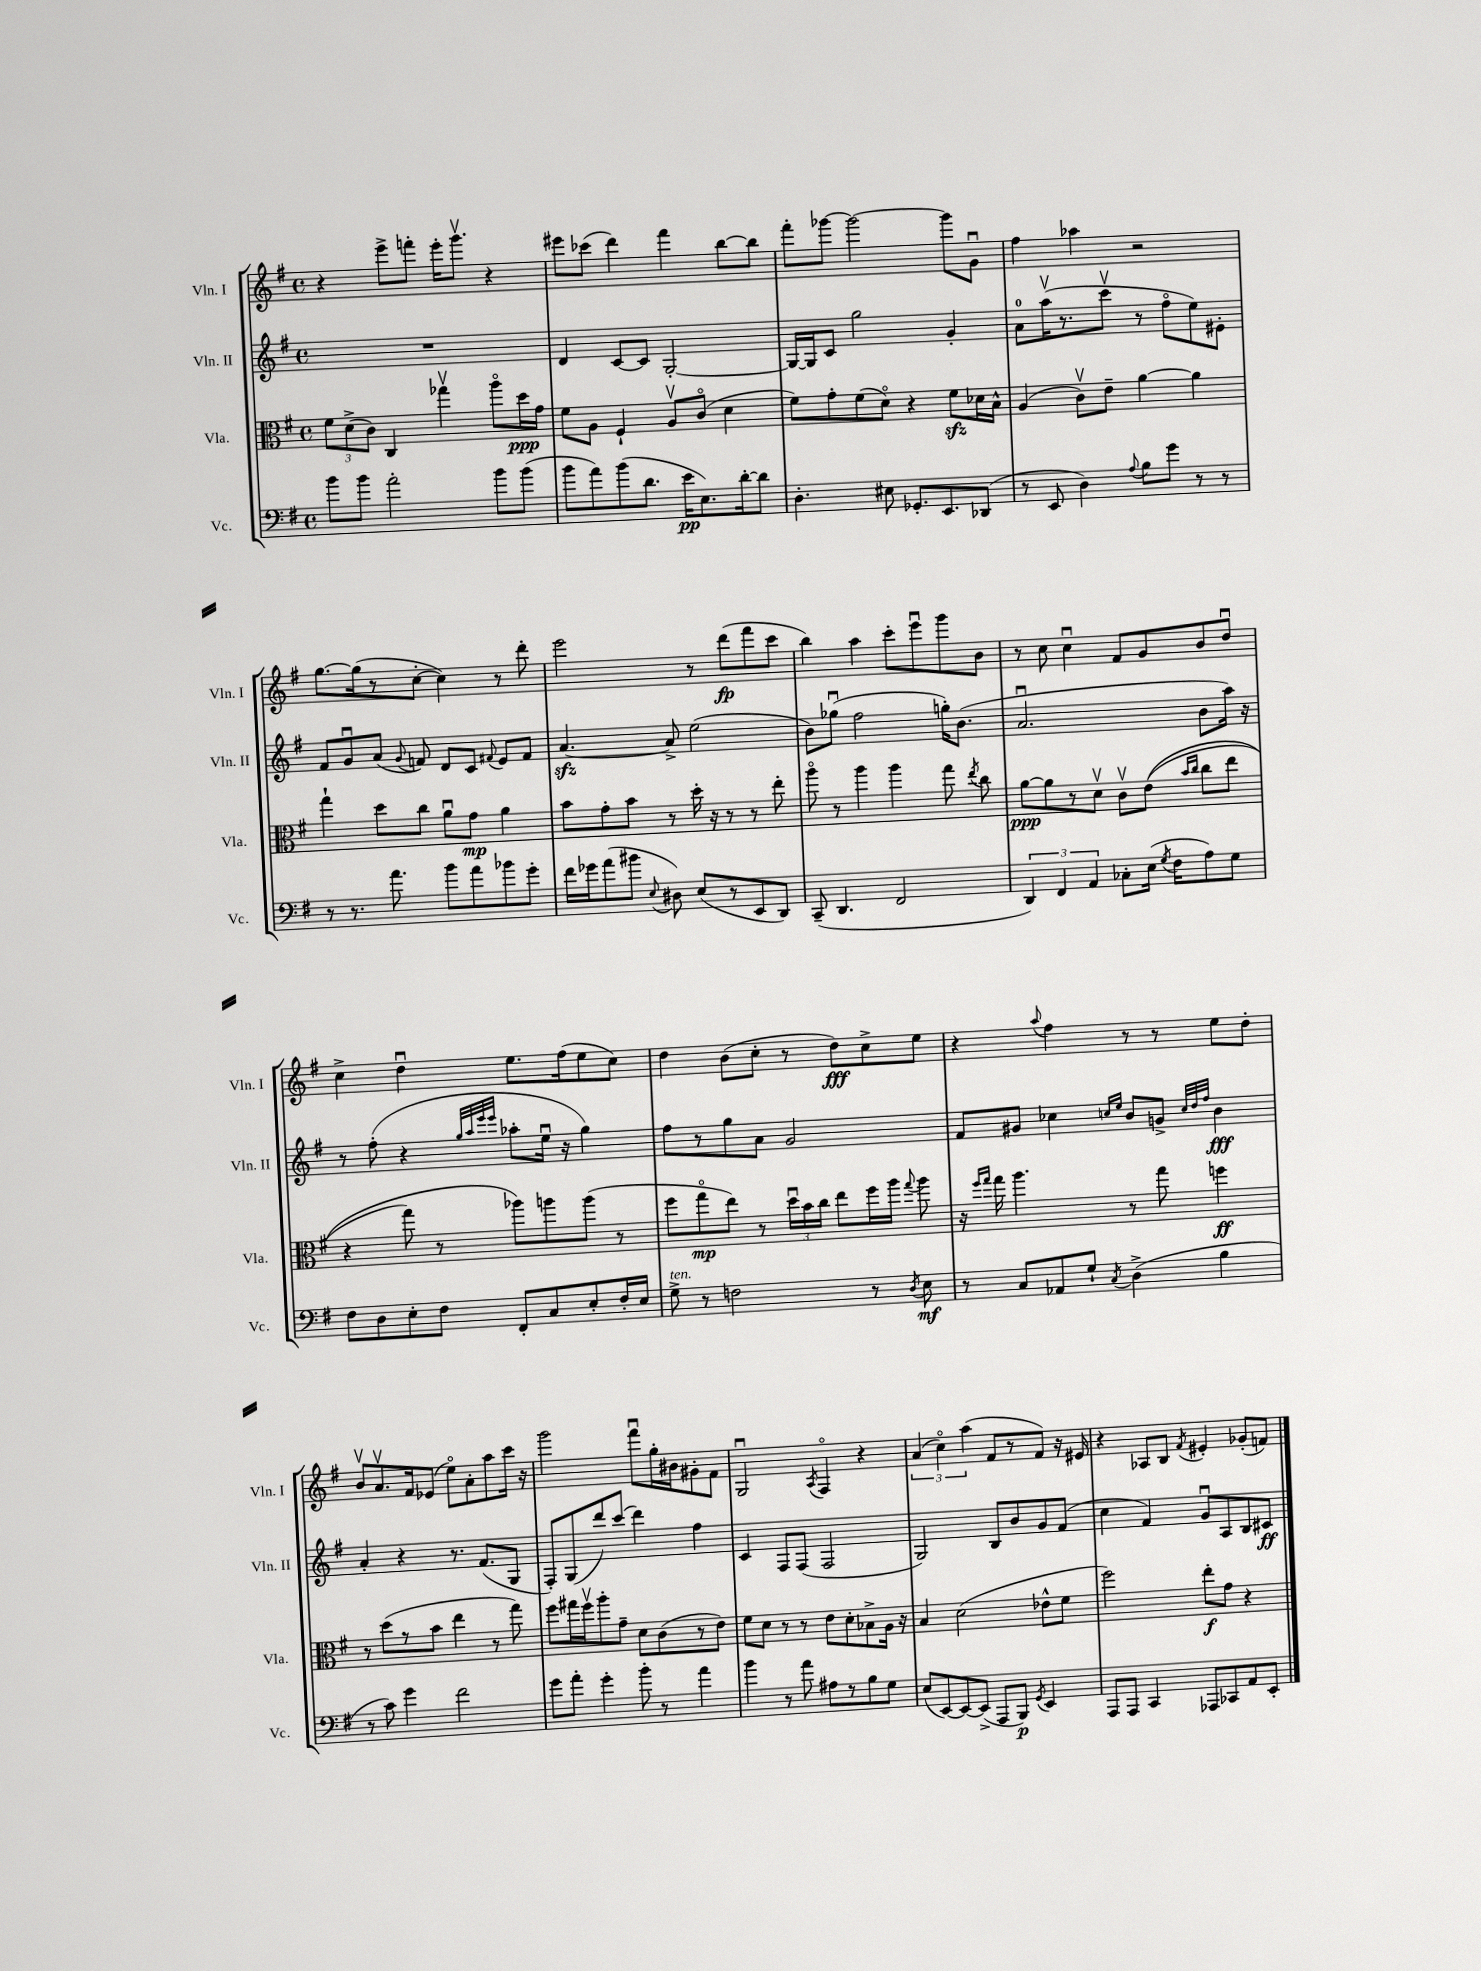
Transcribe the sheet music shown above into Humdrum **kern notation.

**kern	**kern	**kern	**kern
*staff4	*staff3	*staff2	*staff1
*clefF4	*clefC3	*clefG2	*clefG2
*k[f#]	*k[f#]	*k[f#]	*k[f#]
*M4/4	*M4/4	*M4/4	*M4/4
*met(c)	*met(c)	*met(c)	*met(c)
8b	12f#	1r	4r
.	(12d^	.	.
8b	.	.	.
.	12c)	.	.
2a'	4C	.	8eee^
.	.	.	8fff'
.	4gg-v	.	16eee'
.	.	.	8.gggv
8b	8aao	.	4r
(8b	16dd	.	.
.	16g	.	.
=	=	=	=
8b	8f#	4d	8eee#
8a)	8A	.	(8ccc-
(8b	4F#`	[8c	4ddd)
8.d	.	8c]	.
.	8Av	[2G'	4fff#
16e	.	.	.
8.E)	(8co	.	.
.	4d	.	[8bb
[16d'	.	.	.
8d]	.	.	8bb]
=	=	=	=
4.D'	8f#)	16G_	8fff#'
.	.	16G]	.
.	8g'	8c	[8ggg-
.	(8f#	2gg	2ggg-_
8E#	8do)	.	.
8.GG-'	4r	.	.
8.EE	.	.	.
.	8f#	4g'	8ggg-]
(8DD-	16d-	.	8gu
.	16B^^	.	.
=	=	=	=
8r	(4A	8a	4ff#
8EE	.	(16aav	.
.	.	8.r	.
4D)	8cv)	.	4aa-
.	8e~	8cccv	.
8qqA	.	.	.
8B	[4a	8r	2r
8g	.	8ff#o	.
8r	4a]	8ee)	.
8r	.	8e#'	.
=	=	=	=
8r	4gg`	8f#	[8.gg
8.r	.	8gu	.
.	.	.	(16gg]
.	8dd	(8a	8r
8.a	.	.	.
.	.	8qqg	.
.	8cc	8f)	[8cc'
8b	8au	8d	4cc])
8a	8g	8c	.
.	.	8qqf#	.
8b-	4a	8e	8r
8g'	.	8f#	8ddd'
=	=	=	=
16f#	8b	[4.a	2eee
16g-	.	.	.
(8a	8g'	.	.
8b#	8b	.	.
8qqE	.	.	.
8D#)	8r	8a^]	.
(8E	16dd'	(2ee	8r
.	16r	.	.
8r	8r	.	(8ddd
8EE	8r	.	8fff#
8DD)	8ee'	.	8ccc
=	=	=	=
(8CC~	8aao	8b)	4bb)
4.DD	8r	(8gg-u	.
.	4aa	2ff#	4aa
2FF#	4aa	.	8ccc'
.	.	.	8eeeu
.	8gg	16gg')	8ggg
.	.	(8.b	.
.	8qee	.	.
.	8cc	.	8b
=	=	=	=
6DD)	[8a	2.au	8r
.	8a]	.	8cc
6FF#	.	.	.
.	8r	.	4ccu
6AA	.	.	.
.	8dv	.	.
8C-'	8cv	.	8f#
(16E	&((8e	.	8g
8qG	.	.	.
16F#	.	.	.
.	16qqb	.	.
.	16qqcc	.	.
8A)	8cc	8b	8b
8G	8ee	16aa)	8ddu
.	.	16r	.
=	=	=	=
8F#	4r	8r	4cc^
8D	.	(8ff#'	.
8E'	8gg)	4r	4ddu
8F#	8r	.	.
.	.	32qqgg	.
.	.	32qqaa	.
.	.	32qqeee	.
.	.	32qqeee	.
8FF#'	8aa-&)	8aa-'	8.ee
8C	8aa	16eeu	.
.	.	16r	(16ff#
8E'	(8aa	4gg)	8ee
16F#'	8r	.	8cc)
16E	.	.	.
=	=	=	=
8G^	8ff#	8ff#	4dd
8r	8ggo	8r	.
2F	8ee)	8gg	(8b
.	8r	8a	8cc'
.	24ddu	2g	8r
.	24b	.	.
.	24cc	.	.
.	8ee	.	8dd)
8r	16ff#	.	8cc^
.	16aa	.	.
8qD	8qqgg	.	.
8E	8aa	.	8ee
=	=	=	=
8r	16r	8f#	4r
.	16qqff#	.	.
.	16qqgg	.	.
.	16gg	.	.
8C	4.aa	8g#	.
.	.	.	8qqaa
8AA-	.	4cc-	4ff#
8G`	.	.	.
.	.	16qqcc	.
8qC	.	16qqee	.
(4D^	8r	8b	8r
.	8gg	8g^	8r
.	.	32qqcc	.
.	.	32qqdd	.
.	.	32qqff#	.
4B	4ff	4b	8ee
.	.	.	8dd'
=	=	=	=
8r	8r	4a'	8bv
8c)	(8dd	.	8.av
4g	8r	4r	.
.	.	.	16f#
.	8b	.	(8e-
2f#	4ee	8.r	8eeo)
.	.	.	8a'
.	.	(8.f#	.
.	8r	.	8aa
.	8gg)	8G	16ccc
.	.	.	16r
=	=	=	=
8g	8ff#	8F#')	2ggg
8a'	16gg#	(8G	.
.	16ff#v	.	.
4g'	8aa'	8ddd)	.
.	8g~	(8ccc	.
8b'	8d	4ddd)	8fff#u
8r	(8c	.	16gg'
.	.	.	16b#
4a	8r	4ff#	8g#'
.	8e)	.	8f#
=	=	=	=
4b	8f#	4c	2Gu
.	8d	.	.
8r	8r	8F#	.
8a	8r	(8F#	.
.	.	.	8qA
8A#	8e	2F#	4F#o
8r	8d'	.	.
8B	8B-^	.	4r
8G	16A	.	.
.	16r	.	.
=	=	=	=
(8E	4B	2G)	(6a
[8EE)	.	.	.
.	.	.	6cco)
8EE_	(2d	.	.
.	.	.	(6aa
(8EE^]	.	.	.
8AAA	.	8B	8f#
8BBB)	.	8b	8r
8qGG	.	.	.
4EE	8e-^^	8g	8f#)
.	8f#	(8f#	16r
.	.	.	16e#
=	=	=	=
8AAA	2ff#)	4cc	4r
8AAA	.	.	.
4CC	.	4f#)	8A-
.	.	.	8B
.	.	.	8qf#
8AAA-	8ee'	8gu	4e#'
8CC-	8g	8A	.
8AA	4r	8B	(8g-'
8EE'	.	8c#	8f)
==	==	==	==
*-	*-	*-	*-
